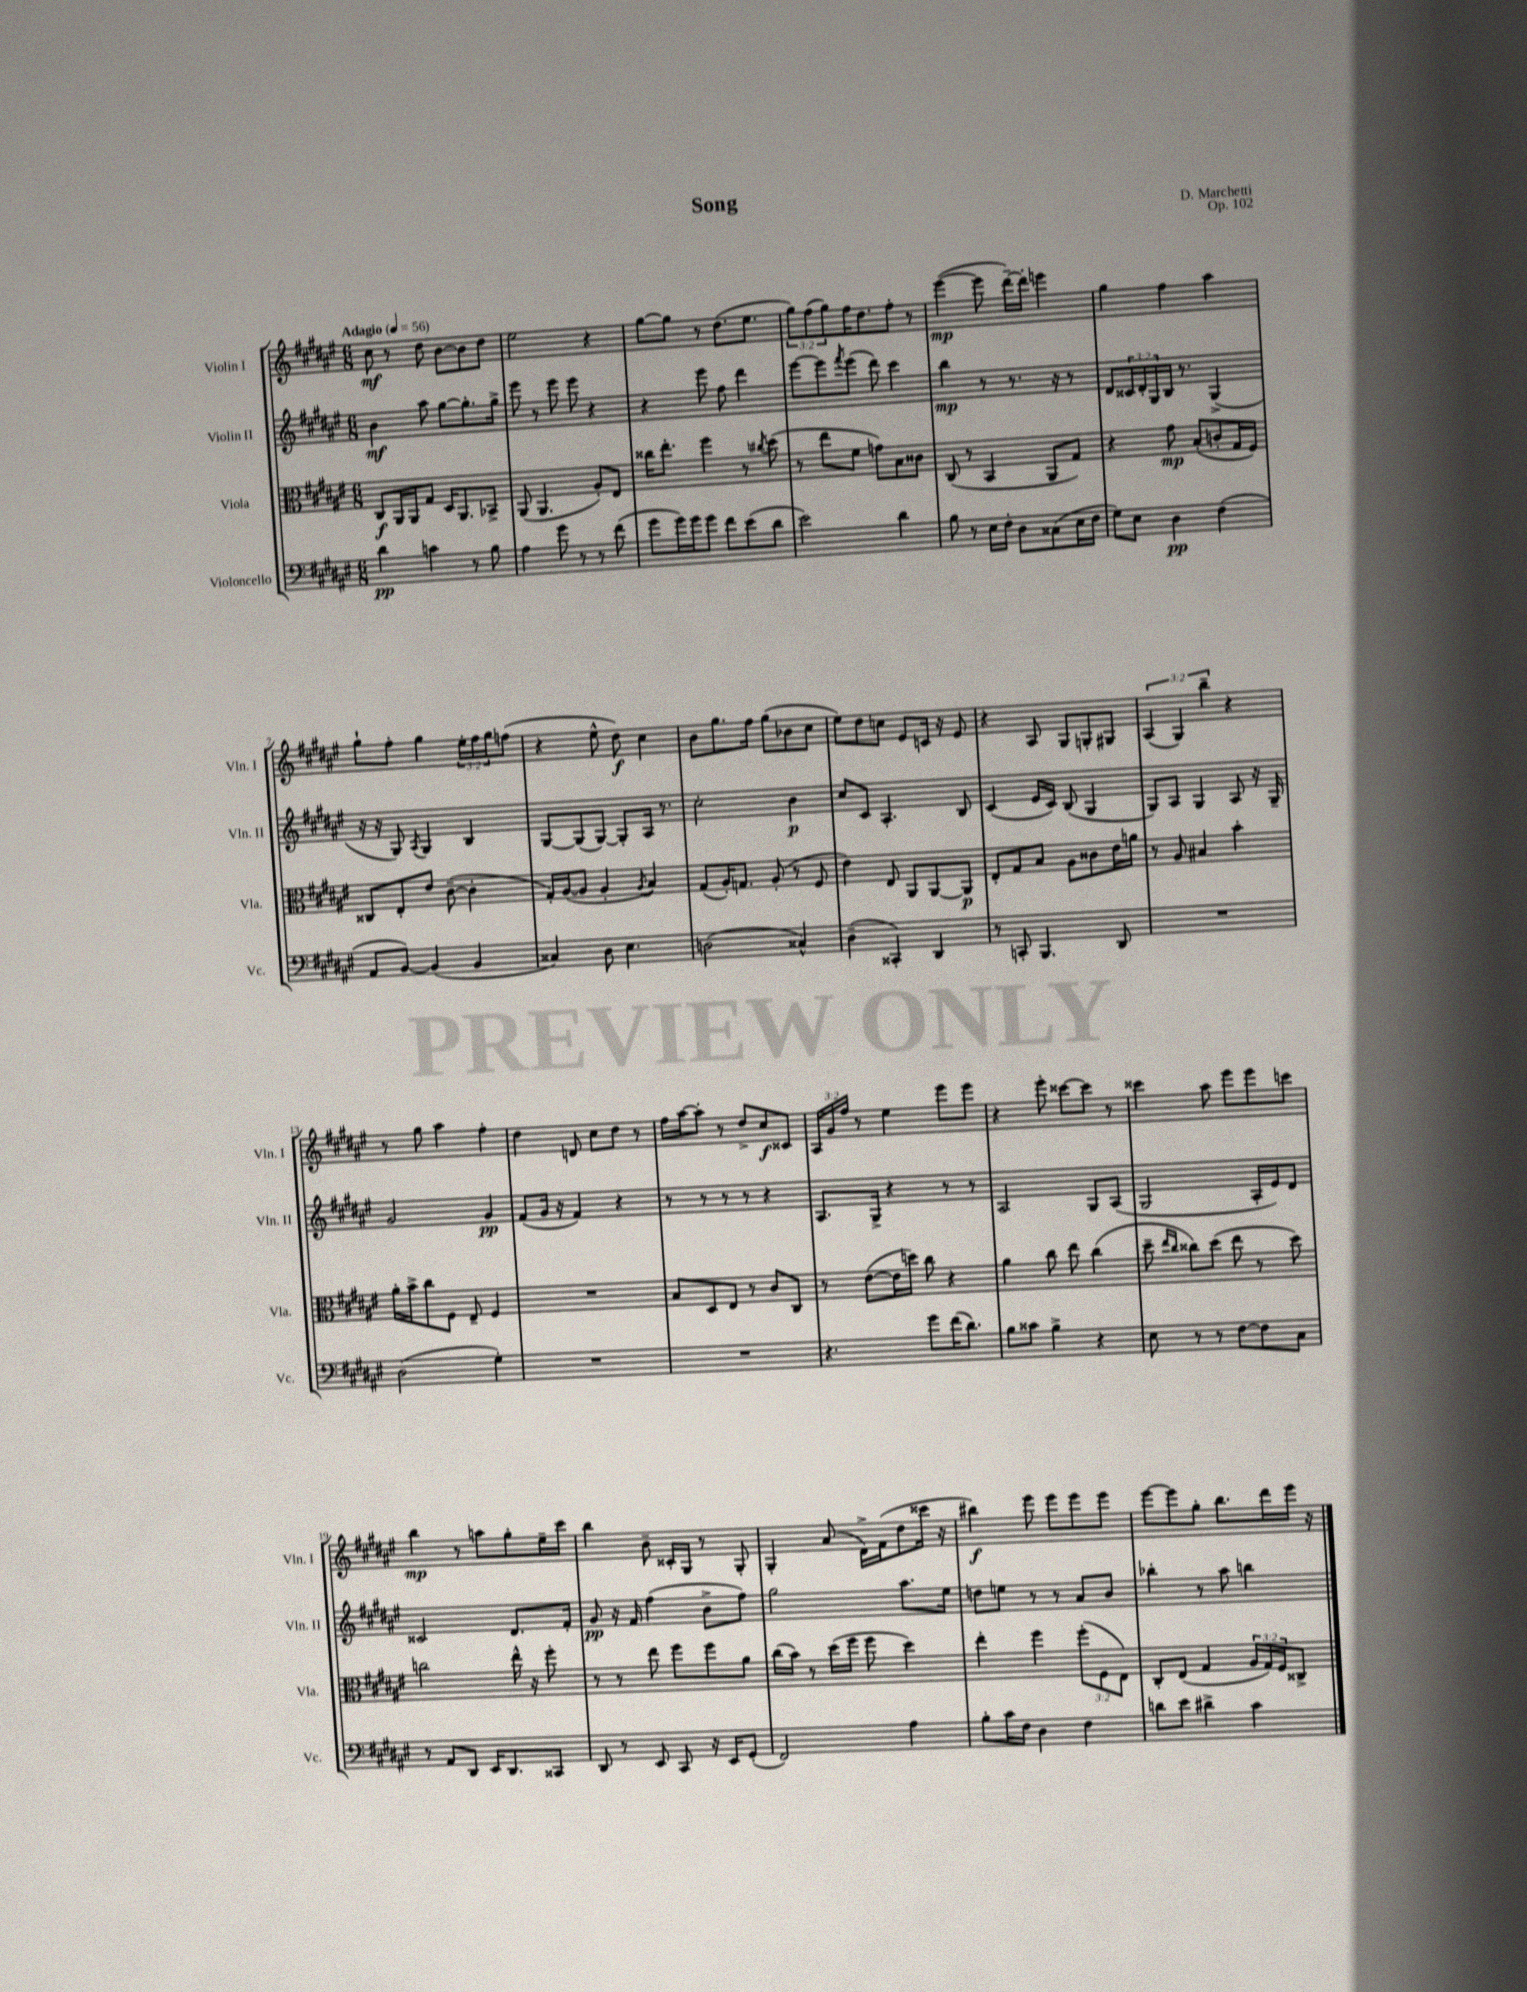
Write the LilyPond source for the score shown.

\header { title = "Song" composer = "D. Marchetti" opus = "Op. 102" }
<<
\new StaffGroup <<
\new Staff = "s0" \with { instrumentName = "Violin I" shortInstrumentName = "Vln. I" } {
    \clef treble \key fis \major \numericTimeSignature \time 6/8 \override Staff.TupletNumber.text = #tuplet-number::calc-fraction-text \tempo "Adagio" 4 = 56
    cis''8\mf r8 dis''8 b'8~ b'8 dis''8 |
    eis''2 r4 |
    gis''8~ gis''8 r8 dis''8.( eis''8. |
    \tuplet 3/2 { gis''8) fis''8( gis''8) } fis''16 dis''8. fis''8-. r8 |
    eis'''4~\mp( eis'''8 dis'''16~--) dis'''16-. e'''4 |
    gis''4 fis''4 ais''4 |
    gis''8-! fis''8-. gis''4 \tuplet 3/2 { eis''16-. fis''16 gis''16 } f''8( |
    r4 eis''8-^ dis''8\f) cis''4 |
    b'8 gis''8. fis''16 gis''8( bes'8 cis''8 |
    eis''8) dis''8 c''8 eis'8 c'16 r16 eis'8 |
    r4 ais8 gis8 g8-. gis8 |
    \tuplet 3/2 { ais4( gis4) b''4-- } r4 |
    r8 gis''8 ais''4 fis''4-. |
    dis''4 d'8 cis''8 dis''8 r8 |
    fis''16 ais''16~ ais''8-. r8 dis''8-> cis''8\f cisis'8 |
    \tuplet 3/2 { ais16 gis'16 fis''16 } r8 eis''4 eis'''8 eis'''8 |
    r4 eis'''8-. cisis'''8~ cisis'''8 r8 |
    cisis'''4 ais''8 eis'''8 eis'''8 c'''8 |
    b''4\mp r8 a''8 gis''8-. eis''16-- cis'''16 |
    b''4 b'8-- cisis'16-. gis16 r8 gis8-. |
    gis4-. ais'8( dis'16->) fis'16( dis''8 cisis'''16 r16 |
    bis''4\f) eis'''8 eis'''8 eis'''8 eis'''8 |
    eis'''8~ eis'''8 gis''8-. b''8. dis'''16 eis'''16 r16 \bar "|." |
}
\new Staff = "s1" \with { instrumentName = "Violin II" shortInstrumentName = "Vln. II" } {
    \clef treble \key fis \major \numericTimeSignature \time 6/8 \override Staff.TupletNumber.text = #tuplet-number::calc-fraction-text
    b'4\mf ais''8 gis''8~ gis''8.-. gis''16-> |
    eis'''8 r8 eis'''8 eis'''8 r4 |
    r4 eis'''8 fis''8 dis'''4 |
    eis'''8~ eis'''8 \acciaccatura { fis'''8 } eis'''8( dis'''8) cis'''4 |
    b''4\mp r8 r8. r16 r8 |
    dis'8 \tuplet 3/2 { cisis'16 dis'16-. gis16 } b16 r8. gis4->( |
    r16 r16 gis8) \acciaccatura { ais8 } gis4 b4 |
    gis8~ gis8( gis8~) gis8-. ais16 r8. |
    cis''2-. b'4\p |
    cis''8 cis'8 ais4.-. b8 |
    cis'4( eis'16 cis'16) b8( gis4 |
    gis8) ais8 gis4 ais8 r16 gis16-- |
    gis'2 gis'4\pp |
    fis'8( gis'16 r16 fis'4) r4 |
    r8 r8 r8 r8 r4 |
    ais8. gis16-> r4 r8 r8 |
    ais2 gis8 ais8( |
    gis2 ais16-. eis'16) dis'8 |
    cisis'2 dis'8. fis'16-. |
    gis'8\pp r16 fis'16 fis''4( b'8-> fis''8) |
    gis''2 ais''8. eis''16 |
    d''8 e''8 r8 r8 ais'8 b'8 |
    bes''4-. r8 ais''8 b''4 \bar "|." |
}
\new Staff = "s2" \with { instrumentName = "Viola" shortInstrumentName = "Vla." } {
    \clef alto \key fis \major \numericTimeSignature \time 6/8 \override Staff.TupletNumber.text = #tuplet-number::calc-fraction-text
    cis8\f ais,16 ais,16 gis8 dis16 ais,8. bes,8-> |
    ais,8( ais,4. ais8-.) eis8 |
    cisis''16 eis''8.-. fis''4 r8 \acciaccatura { cis''8 } dis''8( |
    r8 eis''8 fis'8 g'8) b8 cisis'8 |
    cis8( r8 b,4 ais,8 gis8) |
    r4 gis'8\mp b8-.( c'8-. gis16 fis16) |
    cisis8 eis8-. eis'8 cis'8~--( cis'4-. |
    gis16-.) ais16~( ais8 ais4-. \acciaccatura { ais8 } b4) |
    gis8( ais16-.) g8. ais8-.( r8 fis8 |
    eis'4) eis8 ais,8 ais,8~ ais,8\p |
    eis8-. gis8 b8 ais8 cisis'8 eis'16 a'16 |
    r8 ais8 bis4 b'4-. |
    ais'16-. b'16-> cis''8 fis8 eis8-- fis4 |
    R2. |
    b8 dis8 eis8 r8 cis'8 cis8 |
    r8 eis'8~( eis'16 d''16) cis''8 r4 |
    ais'4 cis''8 eis''8 cis''4( |
    dis''8-- \grace { eis''16 cis''16 } cisis''8) dis''8( eis''8 r8 dis''8) |
    c''2 eis''16-^ r16 fis''8-. |
    r8 r8 eis''8 fis''8 fis''8 ais'8 |
    cis''16( b'16) r8 dis''16( fis''16 fis''8 dis''4) |
    eis''4-. fis''4 \tuplet 3/2 { fis''8-.( fis8 eis8) } |
    cis8-. eis8( gis4 \tuplet 3/2 { ais16 gis16) fis16 } cisis8-> \bar "|." |
}
\new Staff = "s3" \with { instrumentName = "Violoncello" shortInstrumentName = "Vc." } {
    \clef bass \key fis \major \numericTimeSignature \time 6/8
    dis'4\pp c'4 r8 b8 |
    ais4 gis'8 r8 r8 fis'8( |
    gis'8 gis'16) gis'16 gis'8 fis'8 eis'8( dis'8 |
    eis'2) dis'4 |
    b8 r8 eis16 fis16-. dis8 cisis8( eis16 fis16 |
    gis8) eis8 dis4\pp fis4( |
    ais,8 b,8~) b,4( b,4 |
    cisis4) dis8 eis4. |
    d2( cisis4-^) |
    dis4--( cisis,4-.) dis,4 |
    r8 c,8-. b,,4. dis,8 |
    R2. |
    dis2( gis4-.) |
    R2. |
    R2. |
    r4. gis'8 fis'16( dis'8.) |
    b8 cisis'8 b4-> r4 |
    eis8 r8 r8 fis8~ fis8 cis8 |
    r8 ais,8 dis,8 eis,16 dis,8. cisis,8 |
    dis,8 r8 eis,8 cis,8 r16 eis,16 gis,8-.( |
    fis,2) ais4 |
    b8-. cis'16 fis16 dis4 fis4 |
    d'8 eis'8 dis'4-> cis'4 \bar "|." |
}
>>
>>
